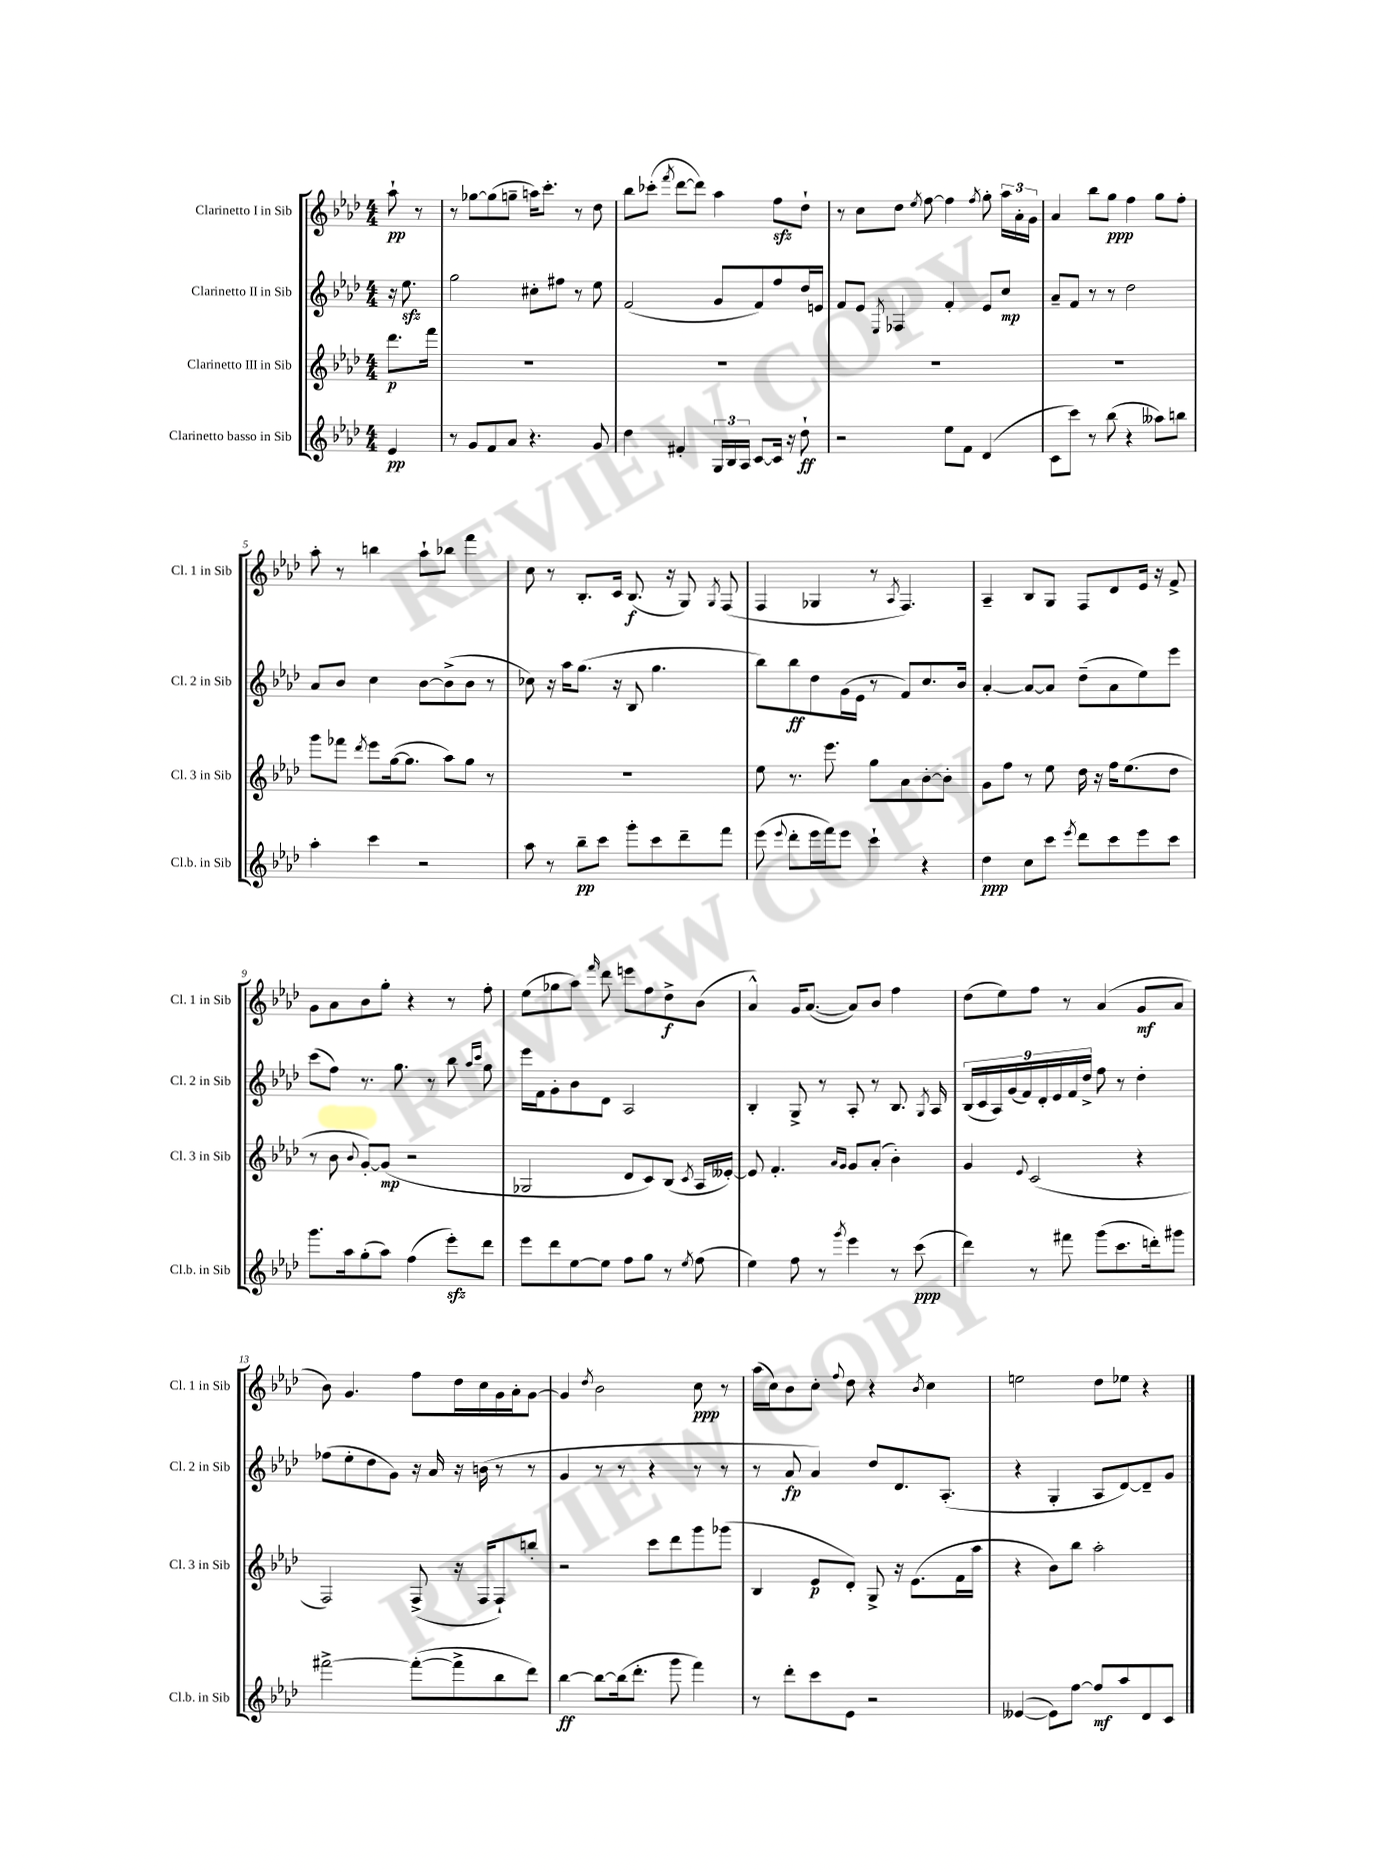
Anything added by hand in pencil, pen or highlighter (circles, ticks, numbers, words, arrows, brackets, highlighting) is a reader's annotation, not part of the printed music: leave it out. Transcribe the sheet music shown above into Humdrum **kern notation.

**kern	**kern	**kern	**kern
*staff4	*staff3	*staff2	*staff1
*clefG2	*clefG2	*clefG2	*clefG2
*k[b-e-a-d-]	*k[b-e-a-d-]	*k[b-e-a-d-]	*k[b-e-a-d-]
*M4/4	*M4/4	*M4/4	*M4/4
4e-	8.ddd-	16r	8aa-`
.	.	8.ee-	.
.	.	.	8r
.	16fff	.	.
=	=	=	=
8r	1r	2gg	8r
8g	.	.	[8gg-
8f	.	.	(8gg-]
8a-	.	.	8gg~
4.r	.	8cc#'	16aa)
.	.	.	8.ccc'
.	.	8ff#	.
.	.	8r	8r
8g	.	8ee-	8dd-
=	=	=	=
4dd-	1r	(2f	8bb-
.	.	.	(8ccc-'
.	.	.	8qfff
4f#'	.	.	[8ddd-
.	.	.	8ddd-])
24G	.	8g	4aa-
24B-	.	.	.
24A-	.	.	.
[8c	.	8f)	.
16c]	.	8ff	8ff
16r	.	.	.
8dd-`	.	16dd-	8dd-`
.	.	16e	.
=	=	=	=
2r	1r	8f	8r
.	.	8e-	8cc
.	.	8qE-	.
.	.	4F-	8dd-
.	.	.	8qee-
.	.	.	[8ff
8ee-	.	4f'	4ff]
8f	.	.	.
.	.	.	8qff
(4d-	.	8e-	8gg'
.	.	8cc	24aa-
.	.	.	24a-'
.	.	.	24g
=	=	=	=
8c	1r	8a-~	4a-
8ccc)	.	8f	.
8r	.	8r	8bb-
(8bb-	.	8r	8gg
4r	.	2dd-	4ff
8aa--)	.	.	8gg
8bb	.	.	8ff'
=	=	=	=
4aa-'	8ggg	8a-	8aa-'
.	8fff-	8b-	8r
.	8qddd-	.	.
4ccc	8eee-	4cc	4bb
.	([16gg	.	.
.	8.gg]	.	.
2r	.	[8b-	8aa-`
.	8aa-)	(8b-^]	8bb-
.	8gg	8b-	4fff
.	8r	8r	.
=	=	=	=
8aa-	1r	8cc-)	8cc
8r	.	16r	8r
.	.	16aa-	.
8bb-~	.	(8.gg	8.B-'
8ccc	.	.	.
.	.	16r	16c
8ggg'	.	8B-	(8.B-
8ccc	.	4.gg	.
.	.	.	16r
8ddd-~	.	.	8G)
.	.	.	8qG
8fff	.	.	(8F
=	=	=	=
(8eee-	8ee-	8bb-)	4F
8qqeee-	.	.	.
8ddd-'	8.r	8bb-	.
16eee-	.	8dd-	4G-
16fff)	8.eee-	.	.
8eee-	.	(16g	.
.	.	16e-	.
4ccc`	8gg	8r	8r
.	.	.	8qA-
.	8a-	8f)	4.F)
4r	[8b-'	8.cc	.
.	8b-']	.	.
.	.	16b-	.
=	=	=	=
4dd-	8g	[4a-'	4A-~
.	8ff	.	.
8cc	8r	8a-_	8B-
8ccc	8ee-	8a-]	8G
8qeee-	.	.	.
8ddd-	16dd-	(8dd-~	8F
.	16r	.	.
8ccc	16ff	8a-	8d-
.	(8.ee-	.	.
8eee-	.	8ee-)	16e-
.	.	.	16r
8ccc	8dd-	8eee-	8f^
=	=	=	=
8.ggg	8r	(8ccc	8g
.	8b-	8ff)	8a-
16aa-	.	.	.
.	8qqb-	.	.
(8gg'	[8g')	8.r	8b-
8aa-)	(8g]	.	8gg'
.	.	8.gg	.
(4ff	2r	.	4r
.	.	8r	.
8eee-')	.	8bb-	8r
.	.	16qqaa-	.
.	.	16qqccc	.
8ddd-	.	8gg	8ff'
=	=	=	=
8eee-	2G-	16eee-	(8ee-
.	.	16f	.
8ddd-	.	8g'	8gg-
[8ee-	.	8b-	8aa-)
.	.	.	16qqfff
8ee-]	.	8d-	8ddd-
8ff	8d-	2A-	8eee
8gg	8c)	.	8ff
8r	(8B-	.	8dd-^
8qee-	8qc	.	.
(8ff	16A-	.	(8b-
.	[16e--')	.	.
=	=	=	=
4ee-)	8e--]	4B-'	4a-^^)
.	4.f'	.	.
8ff	.	8G^	16g
.	.	.	([8.a-
8r	.	8r	.
.	16qqa-	.	.
8qggg	16qqg	.	.
4eee-	8g	8A-'	8a-])
.	(8a-'	8r	8b-
8r	4b-')	8.B-	4ff
(8ccc	.	.	.
.	.	8qG	.
.	.	16A-	.
=	=	=	=
4ddd-)	4g	(18B-	(8dd-
.	.	18c	.
.	.	18A-)	.
.	.	.	8ee-)
.	.	(18g	.
.	.	18f)	.
.	8qqe-	.	.
8r	(2c	.	8ff
.	.	18d-'	.
.	.	18e-	.
8fff#	.	.	8r
.	.	18f	.
.	.	18dd-^	.
(8ggg	.	8ff	(4a-
8.ccc	.	8r	.
.	4r	4dd-'	8g
16ddd')	.	.	.
8ggg#	.	.	8a-
=	=	=	=
[2fff#^	2F)	(8ff-	8b-)
.	.	8ee-'	4.g
.	.	8dd-	.
.	.	8g)	.
(8fff#'_	(8F^	16r	8ff
.	.	16a-	.
8fff#^]	16r	16r	16dd-
.	16F	(16b	16cc
8bb-	8F`)	8r	16g
.	.	.	16a-'
8ddd-)	8bb'	8r	[8g
=	=	=	=
[4bb-	2r	4g	4g]
.	.	.	8qdd-
8bb-_	.	8r	2b-
(16bb-]	.	8r	.
8.ddd-'	.	.	.
.	8ccc	4r	.
8ggg	8ddd-	.	.
4fff)	8ggg	8r	8cc
.	(8ggg-	8r	8r
=	=	=	=
8r	4B-	8r	(16aa-
.	.	.	16cc)
8ddd-'	.	8a-	8b-
8ccc	8e-	4a-)	8cc'
.	.	.	8qqff
8e-	8d-')	.	8dd-
2r	8G^	8dd-	4r
.	16r	8.d-	.
.	(8.e-	.	.
.	.	.	8qb-
.	.	.	4cc
.	.	(8.A-'	.
.	16f	.	.
.	16aa-	.	.
=	=	=	=
([4e--	4r	4r	2ee
8e--])	8b-)	4G'	.
[8ff	8bb-	.	.
8ff]	2aa-'	8A-	8dd-
8aa-	.	[8d-)	8ee-
8d-	.	8d-~]	4r
8c	.	8g	.
==	==	==	==
*-	*-	*-	*-
